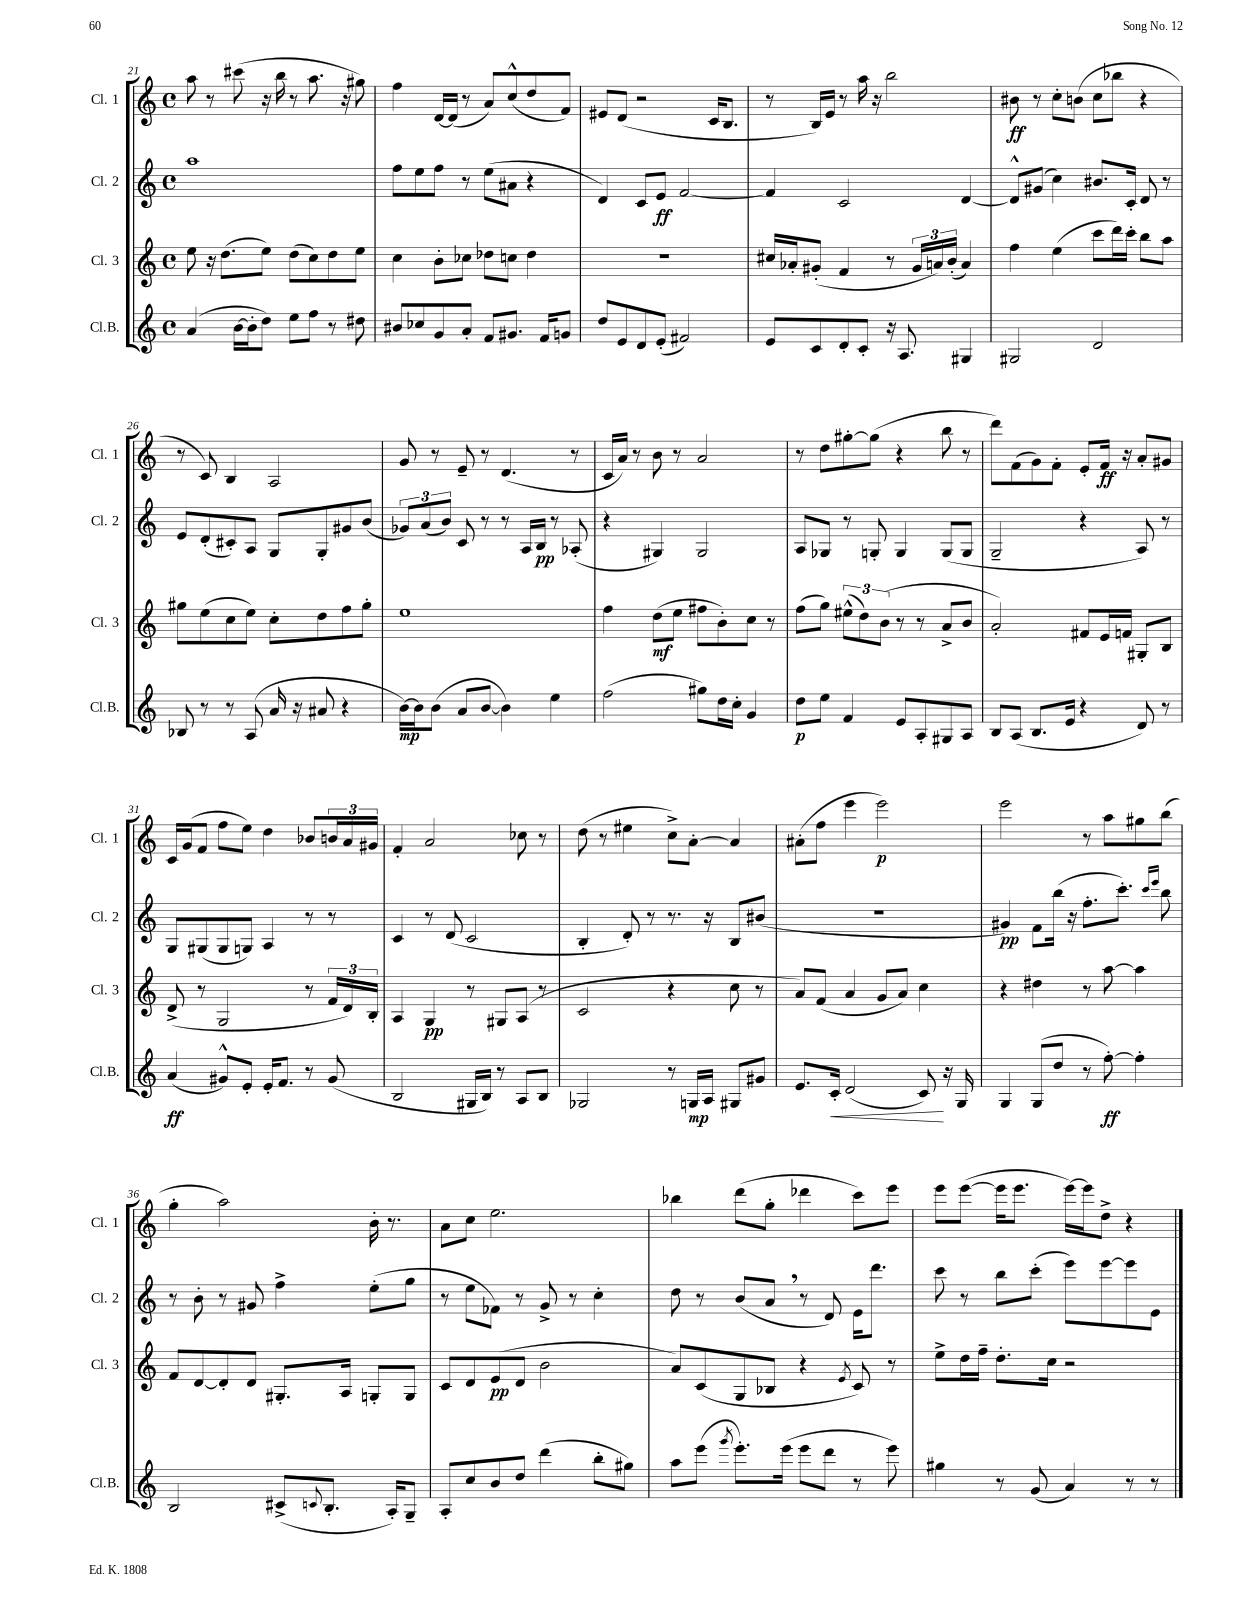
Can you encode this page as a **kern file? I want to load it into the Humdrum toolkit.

**kern	**dynam	**kern	**dynam	**kern	**dynam	**kern	**dynam
*part4	*part4	*part3	*part3	*part2	*part2	*part1	*part1
*staff4	*staff4	*staff3	*staff3	*staff2	*staff2	*staff1	*staff1
*I"Cl.B.	*	*I"Cl. 3	*	*I"Cl. 2	*	*I"Cl. 1	*
*I'Cl.B.	*	*I'Cl. 3	*	*I'Cl. 2	*	*I'Cl. 1	*
*clefG2	*	*clefG2	*	*clefG2	*	*clefG2	*
*k[]	*	*k[]	*	*k[]	*	*k[]	*
*M4/4	*	*M4/4	*	*M4/4	*	*M4/4	*
*met(c)	*	*met(c)	*	*met(c)	*	*met(c)	*
=21	=21	=21	=21	=21	=21	=21	=21
(4a/	.	8ee\	.	1aa	.	8aa\	.
.	.	16r	.	.	.	8r	.
.	.	(8.dd\L	.	.	.	.	.
[16b\LL	.	.	.	.	.	(8ccc#X\	.
16b'\J]	.	.	.	.	.	.	.
8dd\J)	.	8ee\J)	.	.	.	16r	.
.	.	.	.	.	.	16bb\	.
8ee\L	.	(8dd\L	.	.	.	8r	.
8ff\J	.	8cc\)	.	.	.	8.aa\	.
8r	.	8dd\	.	.	.	.	.
.	.	.	.	.	.	16r	.
8dd#X\	.	8ee\J	.	.	.	8gg#X\)	.
=22	=22	=22	=22	=22	=22	=22	=22
8b#X/L	.	4cc\	.	8ff\L	.	4ff\	.
8cc-X/	.	.	.	8ee\	.	.	.
8g/	.	8b'\L	.	8ff\J	.	[16d/LL	.
.	.	.	.	.	.	(16d/JJ]	.
8a'/J	.	8cc-X\J	.	8r	.	8r	.
8f/L	.	8dd-X\L	.	(8ee\L	.	8a/L)	.
8.g#X/J	.	8ccn\J	.	8a#X\J	.	(8cc^^/	.
.	.	4dd-\	.	4r	.	8dd/	.
16f/KL	.	.	.	.	.	.	.
8gn/J	.	.	.	.	.	8f/J)	.
=23	=23	=23	=23	=23	=23	=23	=23
8dd/L	.	1r	.	4d/)	.	8e#X/L	.
8e/	.	.	.	.	.	(8d/J	.
8d/	.	.	.	8c/L	.	2r	.
(8e'/J	.	.	.	8e/J	ff	.	.
2f#X/)	.	.	.	[2f/	.	.	.
.	.	.	.	.	.	16c/KL	.
.	.	.	.	.	.	8.B/J	.
=24	=24	=24	=24	=24	=24	=24	=24
8e/L	.	16cc#X/LL	.	4f/]	.	8r	.
.	.	16a-X'/J	.	.	.	.	.
8c/	.	(8g#X'/J	.	.	.	16B/LL)	.
.	.	.	.	.	.	16e/JJ	.
8d'/	.	4f/	.	2c/	.	8r	.
8c'/J	.	.	.	.	.	16aa\	.
.	.	.	.	.	.	16r	.
16r	.	8r	.	.	.	2bb\	.
8.A/	.	.	.	.	.	.	.
.	.	24g#/LL	.	.	.	.	.
.	.	24an/)	.	.	.	.	.
.	.	(24b'/JJ	.	.	.	.	.
4G#X/	.	4a/)	.	[4d/	.	.	.
=25	=25	=25	=25	=25	=25	=25	=25
2G#X/	.	4ff\	.	8d^^/L]	.	8b#X\	ff
.	.	.	.	(8g#X/J	.	8r	.
.	.	(4ee\	.	4cc\)	.	8cc'\L	.
.	.	.	.	.	.	(8bn\J	.
2d/	.	8ccc\L	.	8.b#X/L	.	8cc\L	.
.	.	16ddd\L)	.	.	.	8bb-X\J	.
.	.	16ccc'\JJ	.	16c'/Jk	.	.	.
.	.	8bb\L	.	8d/	.	4r	.
.	.	8aa\J	.	8r	.	.	.
!!LO:LB:g=z
=26	=26	=26	=26	=26	=26	=26	=26
8B-X/	.	8gg#X\L	.	8e/L	.	8r	.
8r	.	(8ee\	.	(8d'/	.	8c/)	.
8r	.	8cc\	.	8c#X'/)	.	4B/	.
(8A/	.	8ee\J)	.	8A/J	.	.	.
16a/	.	8cc'\L	.	8G/L	.	2A/	.
16r	.	.	.	.	.	.	.
8a#X/	.	8dd\	.	8G'/	.	.	.
4r	.	8ff\	.	8g#X/	.	.	.
.	.	8gg#'\J	.	(8b/J	.	.	.
=27	=27	=27	=27	=27	=27	=27	=27
[16b\LL)	mp	1ee	.	12g-X/L)	.	8g/	.
16b\J]	.	.	.	.	.	.	.
.	.	.	.	(12a/	.	.	.
(8b\J	.	.	.	.	.	8r	.
.	.	.	.	12b/J)	.	.	.
8a/L	.	.	.	8c/	.	8e~/	.
[8b/J	.	.	.	8r	.	8r	.
4b\])	.	.	.	8r	.	(4.d/	.
.	.	.	.	16A/LL	.	.	.
.	.	.	.	16B/JJ	pp	.	.
4ee\	.	.	.	8r	.	.	.
.	.	.	.	(8A-X'/	.	8r	.
=28	=28	=28	=28	=28	=28	=28	=28
(2ff\	.	4ff\	.	4r	.	16c/LL	.
.	.	.	.	.	.	16a/JJ)	.
.	.	.	.	.	.	8r	.
.	.	(8dd\L	mf	4G#X/)	.	8b\	.
.	.	8ee\J	.	.	.	8r	.
8gg#X\L)	.	8ff#X\L	.	2G#/	.	2a/	.
16dd\L	.	8b'\)	.	.	.	.	.
16cc'\JJ	.	.	.	.	.	.	.
4g/	.	8cc\J	.	.	.	.	.
.	.	8r	.	.	.	.	.
=29	=29	=29	=29	=29	=29	=29	=29
8dd\L	p	(8ff\L	.	8A/L	.	8r	.
8ee\J	.	8gg\J)	.	8G-X/J	.	8dd\L	.
4f/	.	(12ee#X^^\L	.	8r	.	[8gg#X'\	.
.	.	12dd\)	.	.	.	.	.
.	.	.	.	8Gn'/	.	(8gg#\J]	.
.	.	(12b\J	.	.	.	.	.
8e/L	.	8r	.	4G/	.	4r	.
8A'/	.	8r	.	.	.	.	.
8G#X/	.	8a^/L	.	(8G/L	.	8bb\	.
8A/J	.	8b/J	.	8G/J	.	8r	.
=30	=30	=30	=30	=30	=30	=30	=30
8B/L	.	2a'/)	.	2G~/	.	8ddd\L)	.
(8A/J	.	.	.	.	.	(8f\	.
8.B/L	.	.	.	.	.	8g\)	.
.	.	.	.	.	.	8f'\J	.
16e/Jk	.	.	.	.	.	.	.
4r	.	8f#X/L	.	4r	.	8e'/L	.
.	.	16e/L	.	.	.	16f/Jk	ff
.	.	16fn/JJ	.	.	.	16r	.
8d/)	.	8G#X'/L	.	8A/)	.	8a'/L	.
8r	.	8B/J	.	8r	.	8g#X/J	.
!!LO:LB:g=z
=31	=31	=31	=31	=31	=31	=31	=31
(4a/	ff	(8d^/	.	8G/L	.	16c/LL	.
.	.	.	.	.	.	(16g/J	.
.	.	8r	.	(8G#X/	.	8f/J	.
8g#X^^/L)	.	2G/	.	8G#/	.	8ff\L	.
8e'/J	.	.	.	8Gn/J)	.	8ee\J)	.
16e'/KL	.	.	.	4A/	.	4dd\	.
8.f/J	.	.	.	.	.	.	.
8r	.	8r	.	8r	.	8b-X/L	.
(8g#/	.	24f/LL	.	8r	.	24bn/L	.
.	.	24d/)	.	.	.	24a/	.
.	.	24B'/JJ	.	.	.	24g#X/JJ	.
=32	=32	=32	=32	=32	=32	=32	=32
2B/	.	4A/	.	4c/	.	4f'/	.
.	.	4G/	pp	8r	.	2a/	.
.	.	.	.	(8d/	.	.	.
16G#X/LL	.	8r	.	2c/	.	.	.
16B/JJ)	.	.	.	.	.	.	.
8r	.	8G#X/L	.	.	.	.	.
8A/L	.	(8A/J	.	.	.	8cc-X\	.
8B/J	.	8r	.	.	.	8r	.
=33	=33	=33	=33	=33	=33	=33	=33
2G-X/	.	2c/	.	4B'/	.	(8dd\	.
.	.	.	.	.	.	8r	.
.	.	.	.	8d'/)	.	4ee#X\	.
.	.	.	.	8r	.	.	.
8r	.	4r	.	8.r	.	8cc^\L)	.
16Gn/LL	mp	.	.	.	.	[8a'\J	.
16A/JJ	.	.	.	16r	.	.	.
8G#X/L	.	8cc\	.	8B/L	.	4a/]	.
8g#X/J	.	8r	.	(8b#X/J	.	.	.
=34	=34	=34	=34	=34	=34	=34	=34
8.e/L	.	8a/L)	.	1r	.	(8a#X'\L	.
.	.	(8f/J	.	.	.	8ff\J	.
!	!LO:HP:b	!	!	!	!	!	!
16c'/Jk	<	.	.	.	.	.	.
(2d/	.	4a/	.	.	.	4eee\	.
.	.	8g/L	.	.	.	2eee\)	p
.	.	8a/J)	.	.	.	.	.
8c/)	.	4cc\	.	.	.	.	.
16r	[	.	.	.	.	.	.
16G/	.	.	.	.	.	.	.
=35	=35	=35	=35	=35	=35	=35	=35
4G/	.	4r	.	4g#X/)	pp	2eee\	.
(8G/L	.	4dd#X\	.	8f\L	.	.	.
8dd/J	.	.	.	(16bb\Jk	.	.	.
.	.	.	.	16r	.	.	.
8r	.	8r	.	8.ff'\L	.	8r	.
[8ff'\)	ff	[8aa\	.	.	.	8aa\L	.
.	.	.	.	8.ccc'\J)	.	.	.
4ff'\]	.	4aa\]	.	.	.	8gg#X\	.
.	.	.	.	16qqccc/LL	.	.	.
.	.	.	.	16qqeee/JJ	.	.	.
.	.	.	.	8bb\	.	(8bb\J	.
!!LO:LB:g=z
=36	=36	=36	=36	=36	=36	=36	=36
2B/	.	8f/L	.	8r	.	4gg'\	.
.	.	[8d/	.	8b'\	.	.	.
.	.	8d'/]	.	8r	.	2aa\)	.
.	.	8d/J	.	8g#X/	.	.	.
(8c#X^/L	.	8.G#X'/L	.	4ff^\	.	.	.
8qqcn/	.	.	.	.	.	.	.
8.B'/J	.	.	.	.	.	.	.
.	.	16A/Jk	.	.	.	.	.
.	.	8Gn'/L	.	(8ee'\L	.	16b'\	.
16A'/KL)	.	.	.	.	.	8.r	.
8G~/J	.	8G/J	.	8gg\J	.	.	.
=37	=37	=37	=37	=37	=37	=37	=37
8A'/L	.	8c/L	.	8r	.	8a\L	.
8cc/	.	8d/	.	8ee\L	.	8cc\J	.
8b/	.	(8e/	pp	8f-X\J)	.	2.ee\	.
8dd/J	.	8d/J	.	8r	.	.	.
(4ddd\	.	2b\	.	8g^/	.	.	.
.	.	.	.	8r	.	.	.
8bb'\L	.	.	.	4cc'\	.	.	.
8gg#X\J)	.	.	.	.	.	.	.
=38	=38	=38	=38	=38	=38	=38	=38
8aa\L	.	8a/L)	.	8dd\	.	4bb-X\	.
(8eee\J	.	(8c/	.	8r	.	.	.
8qggg/	.	.	.	.	.	.	.
8.eee'\L)	.	8G/	.	(8b/L	.	(8ddd\L	.
.	.	8B-X/J	.	8a,/J	.	8gg'\J	.
(16eee\Jk	.	.	.	.	.	.	.
8eee\L	.	4r	.	8r	.	4ddd-X\	.
8ddd\J	.	.	.	8d/)	.	.	.
.	.	8qe/	.	.	.	.	.
8r	.	8c/)	.	16e\KL	.	8ccc\L)	.
.	.	.	.	8.ddd\J	.	.	.
8eee\)	.	8r	.	.	.	8eee\J	.
=39	=39	=39	=39	=39	=39	=39	=39
4gg#X\	.	8ee^\L	.	8ccc\	.	8eee\L	.
.	.	16dd\L	.	8r	.	([8eee\J	.
.	.	16ff~\JJ	.	.	.	.	.
8r	.	8.dd'\L	.	8bb\L	.	16eee\KL]	.
.	.	.	.	.	.	8.eee\J	.
(8g/	.	.	.	(8ccc'\J	.	.	.
.	.	16cc\Jk	.	.	.	.	.
4a/)	.	2r	.	8eee\L)	.	[16eee\LL)	.
.	.	.	.	.	.	16eee\J]	.
.	.	.	.	[8eee\	.	8dd^\J	.
8r	.	.	.	8eee\]	.	4r	.
8r	.	.	.	8e\J	.	.	.
==	==	==	==	==	==	==	==
*-	*-	*-	*-	*-	*-	*-	*-
